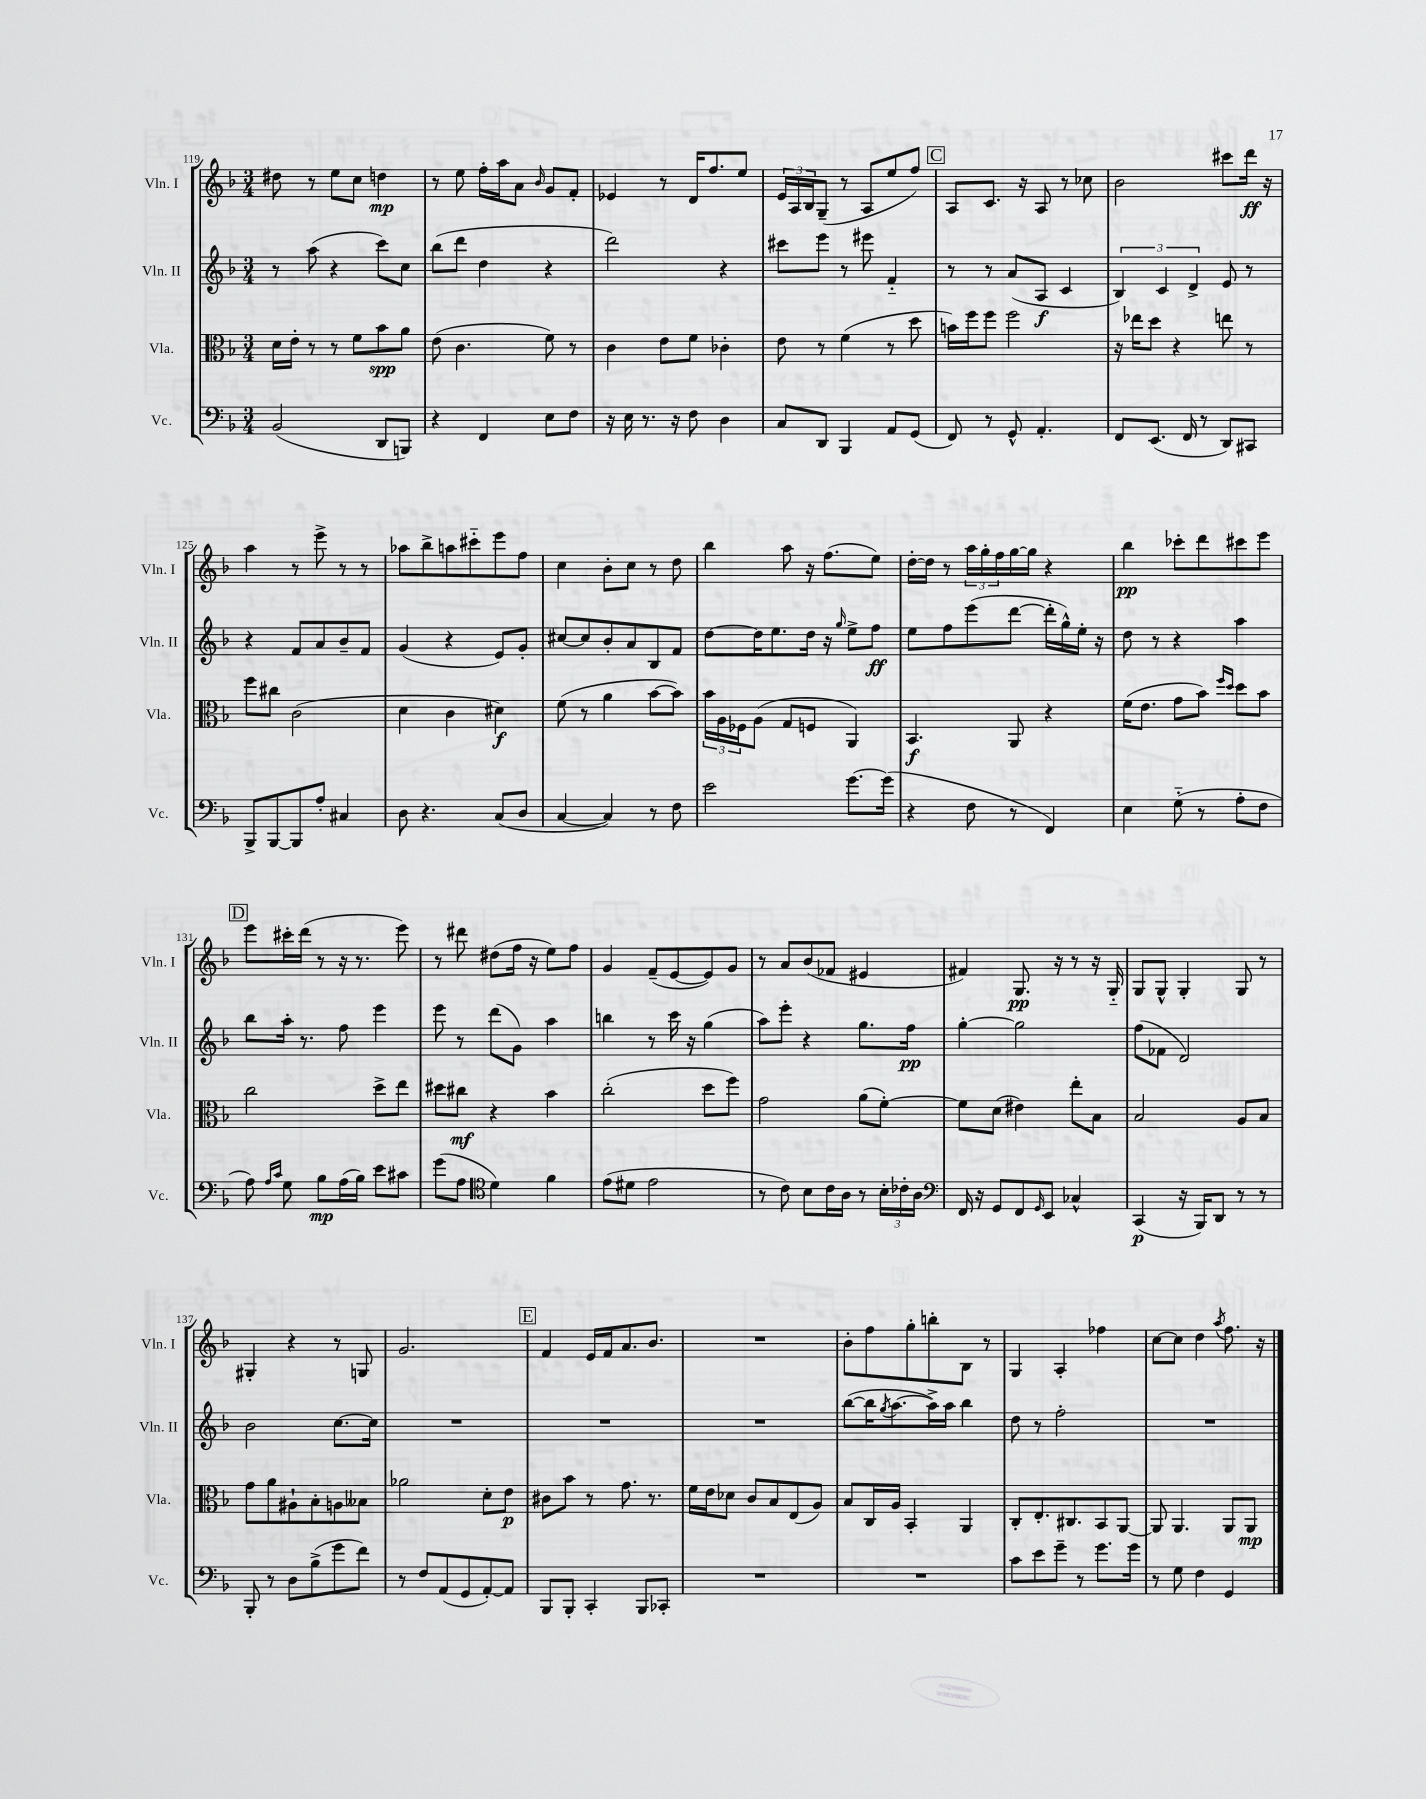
<<
\new StaffGroup <<
\new Staff = "s0" \with { instrumentName = "Vln. I" shortInstrumentName = "Vln. I" } {
    \clef treble \key f \major \numericTimeSignature \time 3/4
    dis''8 r8 e''8 c''8 d''4\mp |
    r8 e''8 f''16-. a''16 a'8 \grace { bes'16 } g'8 f'8-. |
    ees'4 r8 d'16 f''8. e''8 |
    \tuplet 3/2 { e'16 a16 bes16 } g8--( r8 a8 e''8 f''8) |
    \mark \markup { \box "C" } a8 c'8. r16 a8 r8 ces''8 |
    bes'2 cis'''8 d'''16\ff r16 |
    a''4 r8 e'''8-> r8 r8 |
    aes''8 bes''8-> a''8 cis'''8-_ e'''8 f''8 |
    c''4 bes'8-. c''8 r8 d''8 |
    bes''4 a''8 r16 f''8.( e''8) |
    d''16~-. d''16 r8 \tuplet 3/2 { a''16 g''16-. f''16 } g''16~ g''16 r4 |
    bes''4\pp ces'''8-. d'''8 cis'''8 e'''8 |
    \mark \markup { \box "D" } e'''8 cis'''16-. d'''16( r8 r16 r8. e'''8) |
    r8 dis'''8 dis''8( f''16 r16 e''8) f''8 |
    g'4 f'8--( e'8~ e'8) g'8 |
    r8 a'8 bes'8( fes'8 eis'4 |
    fis'4) g8.\pp r16 r8 r16 g16-_ |
    g8 g8-^ g4-. g8 r8 |
    gis4-. r4 r8 g8 |
    g'2. |
    \mark \markup { \box "E" } f'4 e'16 f'16 a'8. bes'8. |
    R2. |
    bes'8-. f''8 g''8-. b''8-. bes8 r8 |
    g4 a4-. fes''4 |
    c''8~ c''8 d''4 \acciaccatura { a''8 } f''8. r16 \bar "|." |
}
\new Staff = "s1" \with { instrumentName = "Vln. II" shortInstrumentName = "Vln. II" } {
    \clef treble \key f \major \numericTimeSignature \time 3/4
    r8 a''8( r4 c'''8) c''8 |
    bes''8( d'''8 d''4 r4 |
    d'''2) r4 |
    cis'''8 e'''8 r8 eis'''8 f'4-_ |
    \mark \markup { \box "C" } r8 r8 a'8( a8\f c'4 |
    \tuplet 3/2 { bes4) c'4 d'4-> } e'8 r8 |
    r4 f'8 a'8 bes'8-- f'8 |
    g'4( r4 e'8) g'8-. |
    cis''8~ cis''8 bes'8-. a'8 bes8 f'8 |
    d''8~ d''16 e''8. d''16 r16 \grace { g''16 } e''8-> f''8\ff |
    e''8 f''8 e'''8( d'''8~ d'''16-. g''16-^) e''16-. r16 |
    d''8 r8 r4 a''4 |
    \mark \markup { \box "D" } bes''8 a''16-. r8. f''8 e'''4 |
    e'''8 r8 d'''8( g'8) a''4 |
    b''4 r8 c'''16 r16 g''4( |
    a''8) e'''8-. r4 g''8. f''16\pp |
    g''4~-. g''2 |
    f''8( fes'8 d'2) |
    bes'2 c''8.~ c''16 |
    R2. |
    \mark \markup { \box "E" } R2. |
    R2. |
    bes''8~( bes''16 \acciaccatura { g''8 } a''8.~ a''16->) a''16 bes''4 |
    d''8 r8 f''2-. |
    R2. \bar "|." |
}
\new Staff = "s2" \with { instrumentName = "Vla." shortInstrumentName = "Vla." } {
    \clef alto \key f \major \numericTimeSignature \time 3/4
    d'16 e'16-. r8 r8 f'8 bes'8\spp a'8 |
    e'8( c'4. f'8) r8 |
    c'4 e'8 f'8 ces'4-. |
    e'8 r8 f'4( r8 d''8 |
    \mark \markup { \box "C" } b'16) f''16 f''8 f''2 |
    r16 ees''16 d''8 r4 e''8 r8 |
    f''8 cis''8 c'2( |
    d'4 c'4 dis'4\f) |
    f'8( r8 a'4 bes'8~ bes'8) |
    \tuplet 3/2 { bes'16 a16 fes16 } a8( g8 f8 a,4) |
    bes,4.\f a,8 r4 |
    f'16( e'8. g'8 bes'8) \grace { f''16 d''16 } d''8 bes'8 |
    \mark \markup { \box "D" } c''2 d''8-> e''8 |
    dis''8 cis''8\mf r4 bes'4 |
    c''2-.( d''8 f''8) |
    g'2 a'8( f'8~-.) |
    f'8 d'8( eis'4) e''8-. bes8 |
    bes2 a8 bes8 |
    g'8 a'8 ais8-! bes8-. a8 beses8 |
    aes'2 d'8-. e'8\p |
    \mark \markup { \box "E" } cis'8 bes'8 r8 g'8. r8. |
    f'16 e'16 des'8 c'8 bes8 e8( a8) |
    bes8 c16 a16 bes,4-. a,4 |
    c8-. e8.-. cis8. bes,8 a,8~ |
    a,8 a,4. a,8 a,8\mp \bar "|." |
}
\new Staff = "s3" \with { instrumentName = "Vc." shortInstrumentName = "Vc." } {
    \clef bass \key f \major \numericTimeSignature \time 3/4
    bes,2( d,8 b,,8) |
    r4 f,4 e8 f8 |
    r16 e16 r8. r16 f8 d4 |
    c8 d,8 bes,,4 a,8 g,8( |
    \mark \markup { \box "C" } f,8) r8 g,8-^ a,4.-. |
    f,8 e,8.( f,16 r8 d,8) cis,8 |
    bes,,8-> bes,,8~ bes,,8 a8-. cis4 |
    d8 r4. c8( d8 |
    c4~ c4) r8 f8 |
    e'2 g'8.~ g'16( |
    r4 f8 r8 f,4) |
    e4 g8-_( r8 a8-. f8 |
    \mark \markup { \box "D" } a8) \grace { a16 c'16 } g8 bes8\mp a16( bes16) e'8 cis'8 |
    g'8( a8 \clef tenor d'4) f'4 |
    e'8( dis'8 e'2 |
    r8 c'8) bes8 c'16 a16 r8 \tuplet 3/2 { bes16-. ces'16-. a16 } |
    \clef bass f,16 r16 g,8 f,8 \grace { g,16 } e,8 ces4-^ |
    c,4\p( r16 bes,,16) d,8 r8 r8 |
    bes,,8-. r8 d8 bes8->( g'8 f'8) |
    r8 f8 a,8( g,8 a,8~-.) a,8 |
    \mark \markup { \box "E" } bes,,8 bes,,8-. c,4-. bes,,8 ces,8-. |
    R2. |
    R2. |
    c'8 e'8 g'8-- r8 g'8. g'16 |
    r8 g8 f4 g,4 \bar "|." |
}
>>
>>
\layout { \context { \Score currentBarNumber = #119 } }
